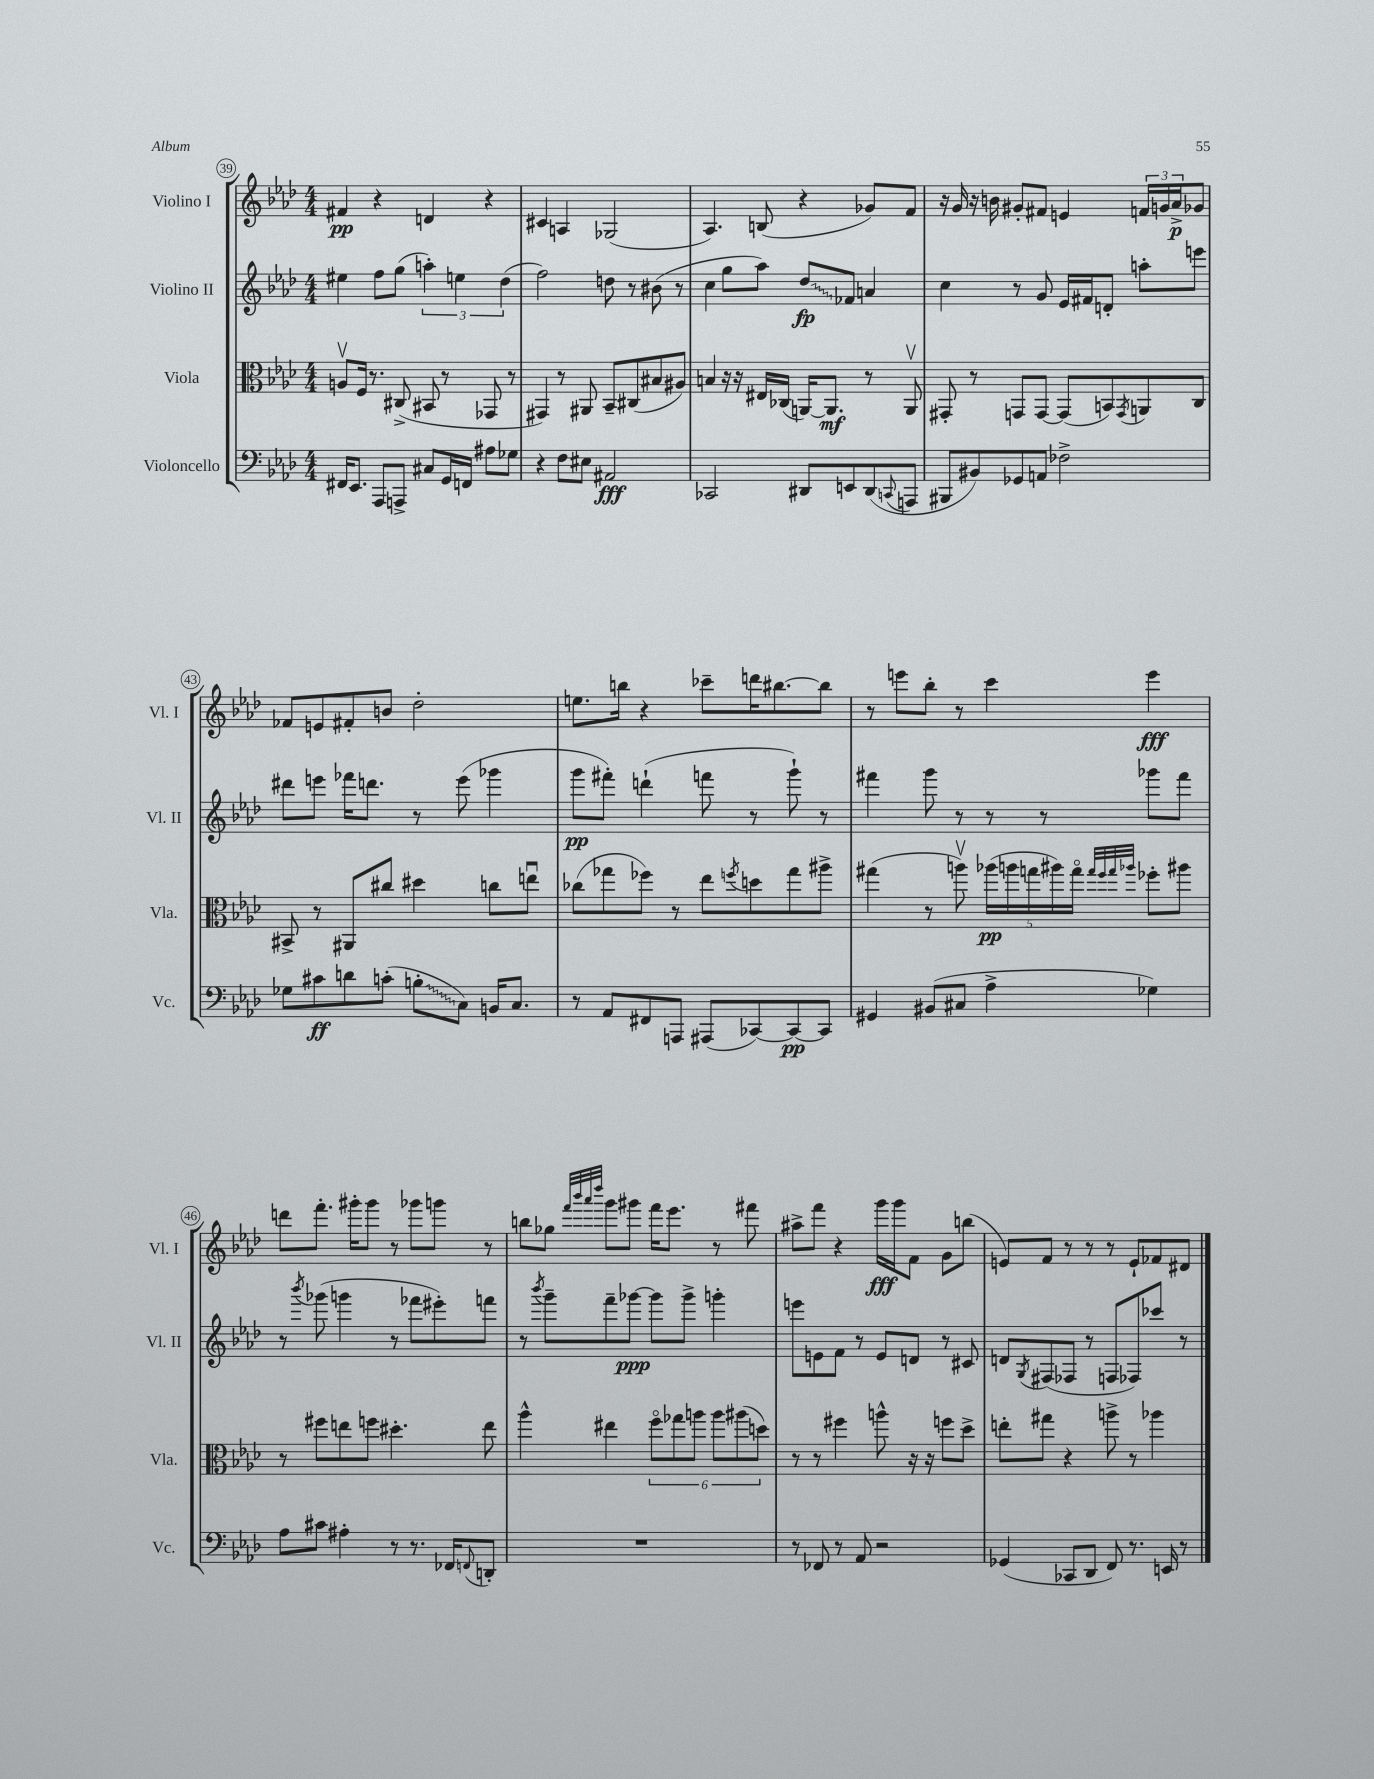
<<
\new StaffGroup <<
\new Staff = "s0" \with { instrumentName = "Violino I" shortInstrumentName = "Vl. I" } {
    \clef treble \key aes \major \numericTimeSignature \time 4/4
    fis'4\pp r4 d'4 r4 |
    cis'4 a4 ges2( |
    aes4.) b8( r4 ges'8) f'8 |
    r16 g'16 r16 b'16 gis'8-. fis'8 e'4 \tuplet 3/2 { f'16 g'16 aes'16->\p } ges'8 |
    fes'8 e'8 fis'8-. b'8 des''2-. |
    e''8. b''16 r4 ces'''8-- d'''16 bis''8.~ bis''8 |
    r8 e'''8 bes''8-. r8 c'''4 e'''4\fff |
    d'''8 f'''8.-. gis'''16-. gis'''8 r8 ges'''8 g'''8 r8 |
    b''8 ges''8 \grace { f'''32 bes'''32 aes'''32 des''''32 } g'''8 gis'''8 f'''16 ees'''8. r8 fis'''8 |
    ais''8-> f'''8 r4 g'''16\fff g'''16 f'8 g'8 b''8( |
    e'8) f'8 r8 r8 r8 e'8-! fes'8 dis'8 \bar "|." |
}
\new Staff = "s1" \with { instrumentName = "Violino II" shortInstrumentName = "Vl. II" } {
    \clef treble \key aes \major \numericTimeSignature \time 4/4
    eis''4 f''8 g''8( \tuplet 3/2 { a''4-.) e''4 des''4( } |
    f''2) d''8 r8 bis'8( r8 |
    c''4 g''8 aes''8) \once \override Glissando.style = #'zigzag des''8\glissando\fp fes'8 a'4 |
    c''4 r8 g'8 ees'16 fis'16 d'8-. a''8-. e'''8 |
    dis'''8 e'''8 fes'''16 d'''8. r8 e'''8( ges'''4 |
    g'''8\pp fis'''8-.) d'''4-!( f'''8 r8 g'''8-!) r8 |
    fis'''4 g'''8 r8 r8 r8 ges'''8 fis'''8 |
    r8 \acciaccatura { bes'''8 } ges'''8( g'''4 r8 fes'''8 eis'''8-.) f'''8 |
    r8 \acciaccatura { bes'''8 } g'''8-- f'''8-- ges'''8~\ppp ges'''8 ges'''8-> g'''4-. |
    e'''8 e'8 f'8 r8 e'8 d'8 r8 cis'8 |
    d'8 \acciaccatura { g8 } fis8( fes8 r8 f8 fes8) ces'''8 r8 \bar "|." |
}
\new Staff = "s2" \with { instrumentName = "Viola" shortInstrumentName = "Vla." } {
    \clef alto \key aes \major \numericTimeSignature \time 4/4
    a8\upbow f16 r8. cis8->( bis,8 r8 ges,8 r8 |
    gis,4) r8 ais,8 bes,8-- cis8( bis8 ais8) |
    b4 r16 r16 eis16 ces16( a,16~) a,8.\mf r8 a,8\upbow |
    gis,8-. r8 g,8 g,8~ g,8( b,8) \acciaccatura { g,8 } a,8 c8 |
    bis,8-> r8 ais,8 cis''8 dis''4 c''8 e''8\downbow |
    ces''8( ges''8 fes''8) r8 ees''8 \acciaccatura { f''8 } d''8 ges''8 ais''8-> |
    gis''4( r8 a''8\upbow) \tuplet 5/4 { aes''16\pp( a''16 g''16 ais''16) g''16\flageolet } \grace { g''32 f''32 g''32 aes''32 } fes''8-. ais''8 |
    r8 fis''8 e''8 f''8 dis''4.-. e''8 |
    aes''4-^ eis''4 \tuplet 6/4 { f''8\flageolet ges''8 a''8 a''8 ais''8( d''8) } |
    r8 r8 fis''4 a''8-^ r16 r16 f''8 des''8-> |
    e''8-. gis''8 r4 a''8-> r8 aes''4 \bar "|." |
}
\new Staff = "s3" \with { instrumentName = "Violoncello" shortInstrumentName = "Vc." } {
    \clef bass \key aes \major \numericTimeSignature \time 4/4
    fis,16 ees,8. aes,,8 a,,8-> cis8 g,16 f,16 ais8 ges8 |
    r4 f8 eis8 ais,2\fff |
    ces,2 dis,8 e,8 dis,8( \appoggiatura { c,8 } a,,8 |
    bis,,8 bis,8) ges,8 a,8 fes2-> |
    ges8 cis'8\ff d'8 c'8-.( \once \override Glissando.style = #'zigzag b8-.\glissando c8) b,16 c8. |
    r8 aes,8 fis,8 a,,8 ais,,8( ces,8~) ces,8~\pp ces,8 |
    gis,4 bis,8( cis8 aes4-> ges4) |
    aes8 cis'8 ais4-. r8 r8. fes,16 \appoggiatura { f,8 } d,8-. |
    R1 |
    r8 fes,8 r8 aes,8 r2 |
    ges,4( ces,8 des,8 f,8) r8. e,16 r8 \bar "|." |
}
>>
>>
\layout { \context { \Score currentBarNumber = #39 \override BarNumber.stencil = #(make-stencil-circler 0.1 0.3 ly:text-interface::print) } }
